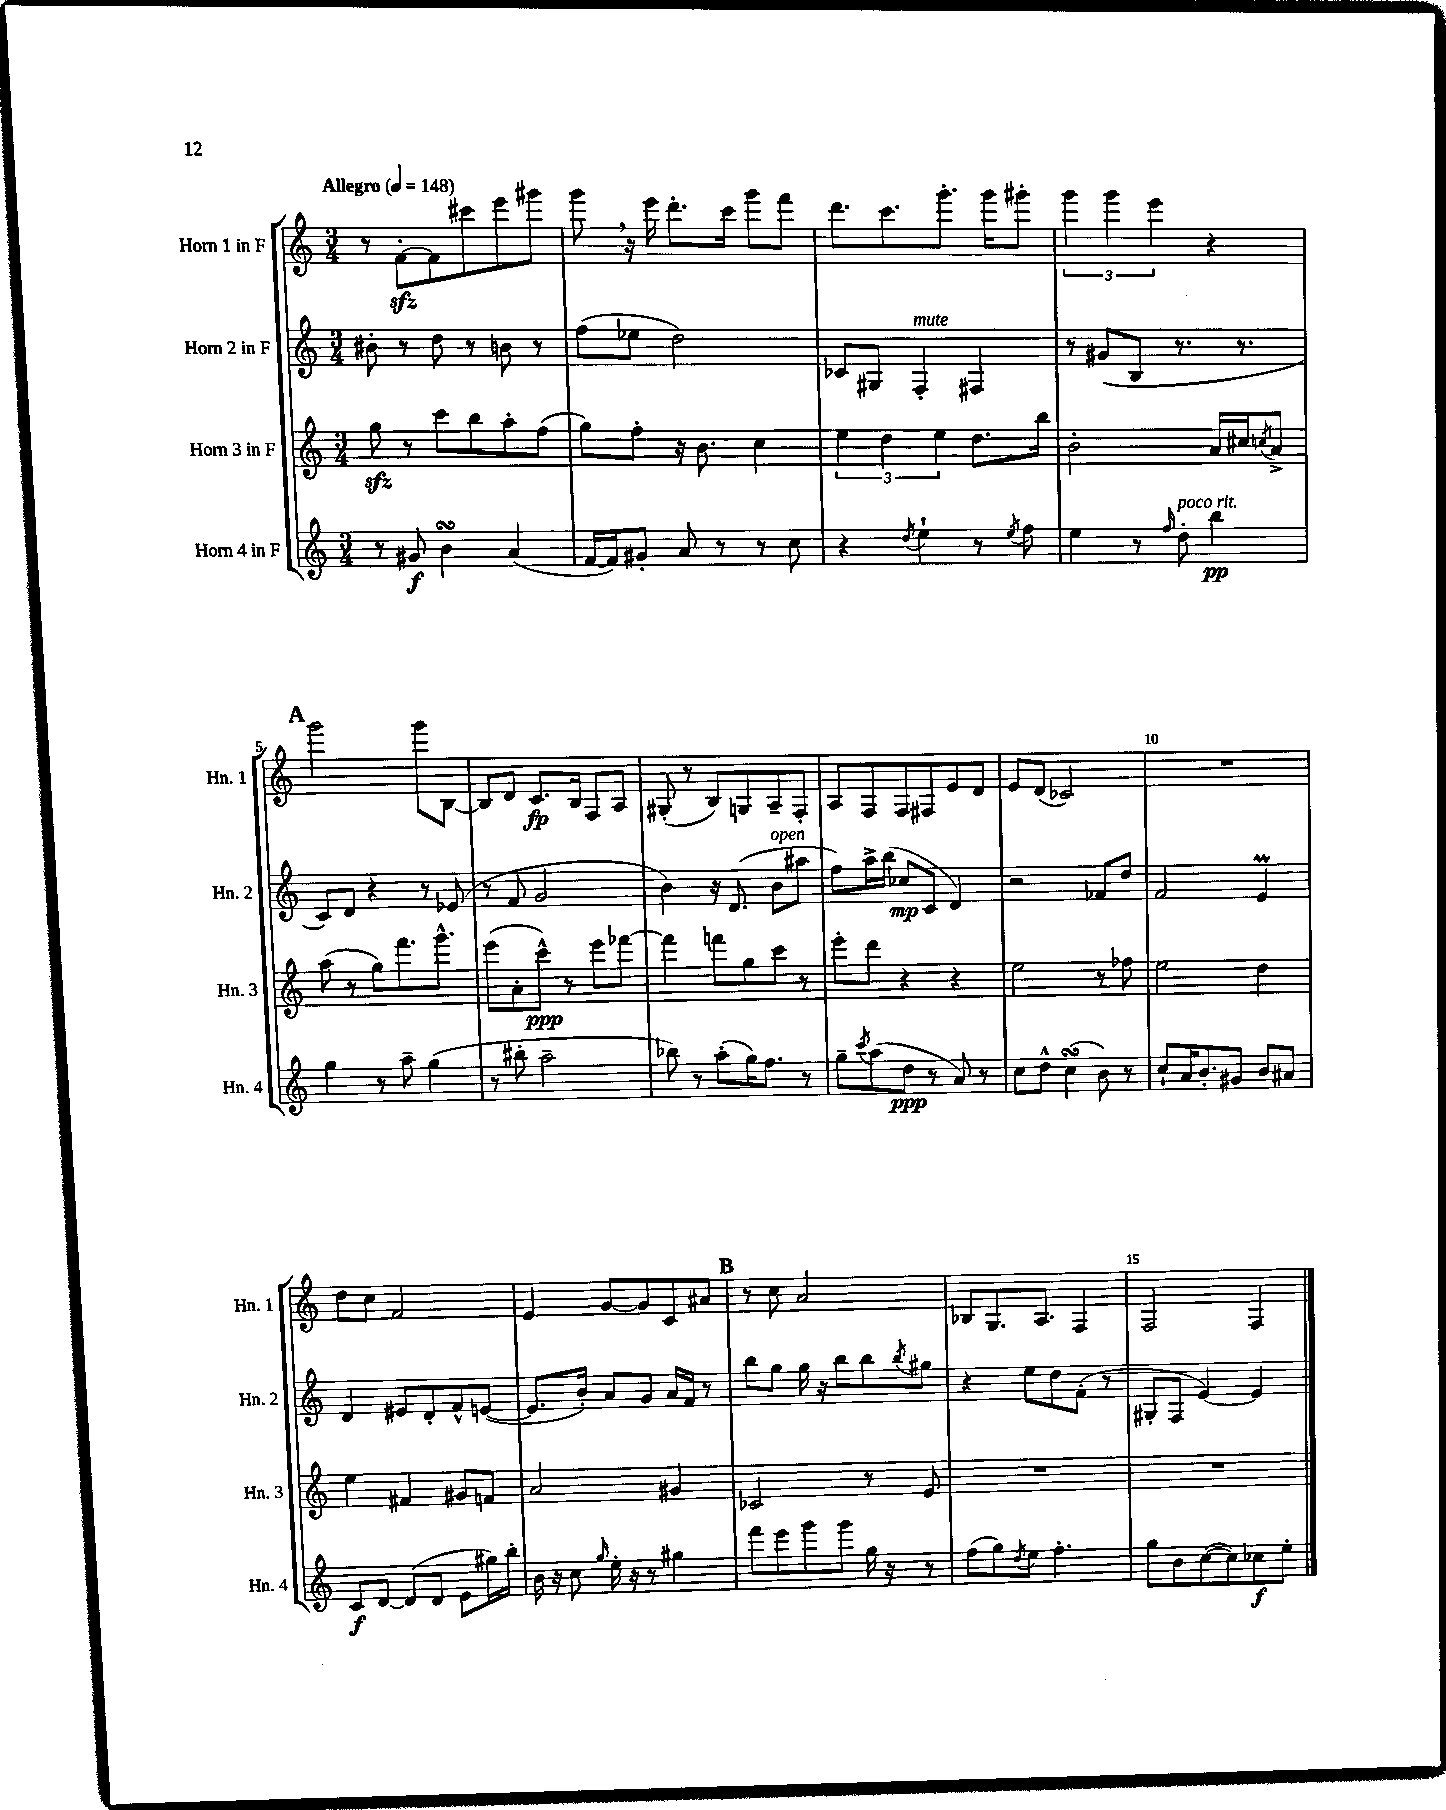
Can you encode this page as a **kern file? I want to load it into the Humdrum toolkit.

**kern	**kern	**kern	**kern
*staff4	*staff3	*staff2	*staff1
*clefG2	*clefG2	*clefG2	*clefG2
*k[]	*k[]	*k[]	*k[]
*M3/4	*M3/4	*M3/4	*M3/4
*MM148	*MM148	*MM148	*MM148
8r	8gg	8b#'	8r
8g#	8r	8r	[8f'
4b	8ccc	8dd	8f]
.	8bb	8r	8ccc#
(4a	8aa'	8b	8eee
.	(8ff	8r	8ggg#
=	=	=	=
[16f	8gg)	(8ff	8ggg
16f])	.	.	.
8g#'	8ff'	8ee-	16r
.	.	.	16eee
8a	16r	2dd)	8.ddd'
.	8.b	.	.
8r	.	.	.
.	.	.	16ccc
8r	4cc	.	8ggg
8cc	.	.	8fff
=	=	=	=
4r	6ee	8c-	8.ddd
.	.	8G#	.
.	6dd	.	.
.	.	.	8.ccc
8qdd	.	.	.
4ee`	.	4F'	.
.	6ee	.	.
.	.	.	8.ggg'
8r	8.dd	4F#	.
.	.	.	16ggg
8qee	.	.	.
8ff	.	.	8ggg#'
.	16bb	.	.
=	=	=	=
4ee	2b'	8r	6ggg
.	.	(8g#	.
.	.	.	6ggg
8r	.	8B	.
.	.	.	6eee
16qqff	.	.	.
8dd'	.	8.r	.
4bb	16a	.	4r
.	16cc#	8.r	.
.	8qcc	.	.
.	8a^	.	.
=	=	=	=
4gg	(8aa	8c)	2ggg
.	8r	8d	.
8r	8gg)	4r	.
8aa~	8.fff	.	.
(4gg	.	8r	8ggg
.	8.ggg^^	.	.
.	.	(8e-	[8B
=	=	=	=
8r	(8eee	8r	8B]
8bb#'	8a'	8f	8d
2aa~	8ccc^^)	2g	8.c
.	8r	.	.
.	.	.	16B
.	8eee	.	8F
.	[8fff-	.	8A
=	=	=	=
8bb-)	4fff-]	4b)	(8G#'
8r	.	.	8r
(8aa'	8fff	16r	8B)
.	.	(8.d	.
16gg)	8gg	.	8G
8.ff	.	.	.
.	8ccc	8b	8A~
8r	8r	8aa#	8F'
=	=	=	=
8gg~	8eee'	8ff)	8A
8qccc	.	.	.
(8aa	8ddd	16aa^	8F
.	.	(16bb	.
8dd	4r	8cc-	8F
8r	.	8c	8F#
8a)	4r	4d)	8e
8r	.	.	8d
=	=	=	=
8cc	2ee	2r	8e
8dd^^	.	.	(8d
(4cc	.	.	2c-)
8b)	8r	8f-	.
8r	8ff-	8dd	.
=	=	=	=
8cc`	2ee	2f	2.r
16a	.	.	.
8.b'	.	.	.
8g#	.	.	.
8b	4dd	4e	.
8a#	.	.	.
=	=	=	=
8c	4ee	4d	8dd
[8d	.	.	8cc
(8d]	4f#	8e#	2f
8d	.	8d'	.
8e	8g#	8f^^	.
16gg#)	8f	([8e	.
16bb'	.	.	.
=	=	=	=
16b	2a	8.e]	4e
16r	.	.	.
8cc	.	.	.
.	.	16b')	.
16qqgg	.	.	.
16ee'	.	8a	[8g
16r	.	.	.
8r	.	8g	8g]
4gg#	4g#	16a	8c
.	.	16f	.
.	.	8r	8a#
=	=	=	=
8fff	2c-	8bb	8r
8eee	.	8gg	8cc
8ggg	.	16gg	2a
.	.	16r	.
8ggg	.	8bb	.
16gg	8r	8bb	.
16r	.	.	.
.	.	8qbb	.
8r	8e	8gg#	.
=	=	=	=
(8ff	2.r	4r	8B-
8gg)	.	.	8.G
8qdd	.	.	.
8ee	.	8ee	.
.	.	.	8.A
4.ff'	.	8dd	.
.	.	(8f'	4F
.	.	8r	.
=	=	=	=
8gg	2.r	8G#'	2F
8b	.	8F	.
([8cc	.	[4e)	.
8cc])	.	.	.
8cc-	.	4e]	4F
8ee'	.	.	.
==	==	==	==
*-	*-	*-	*-
